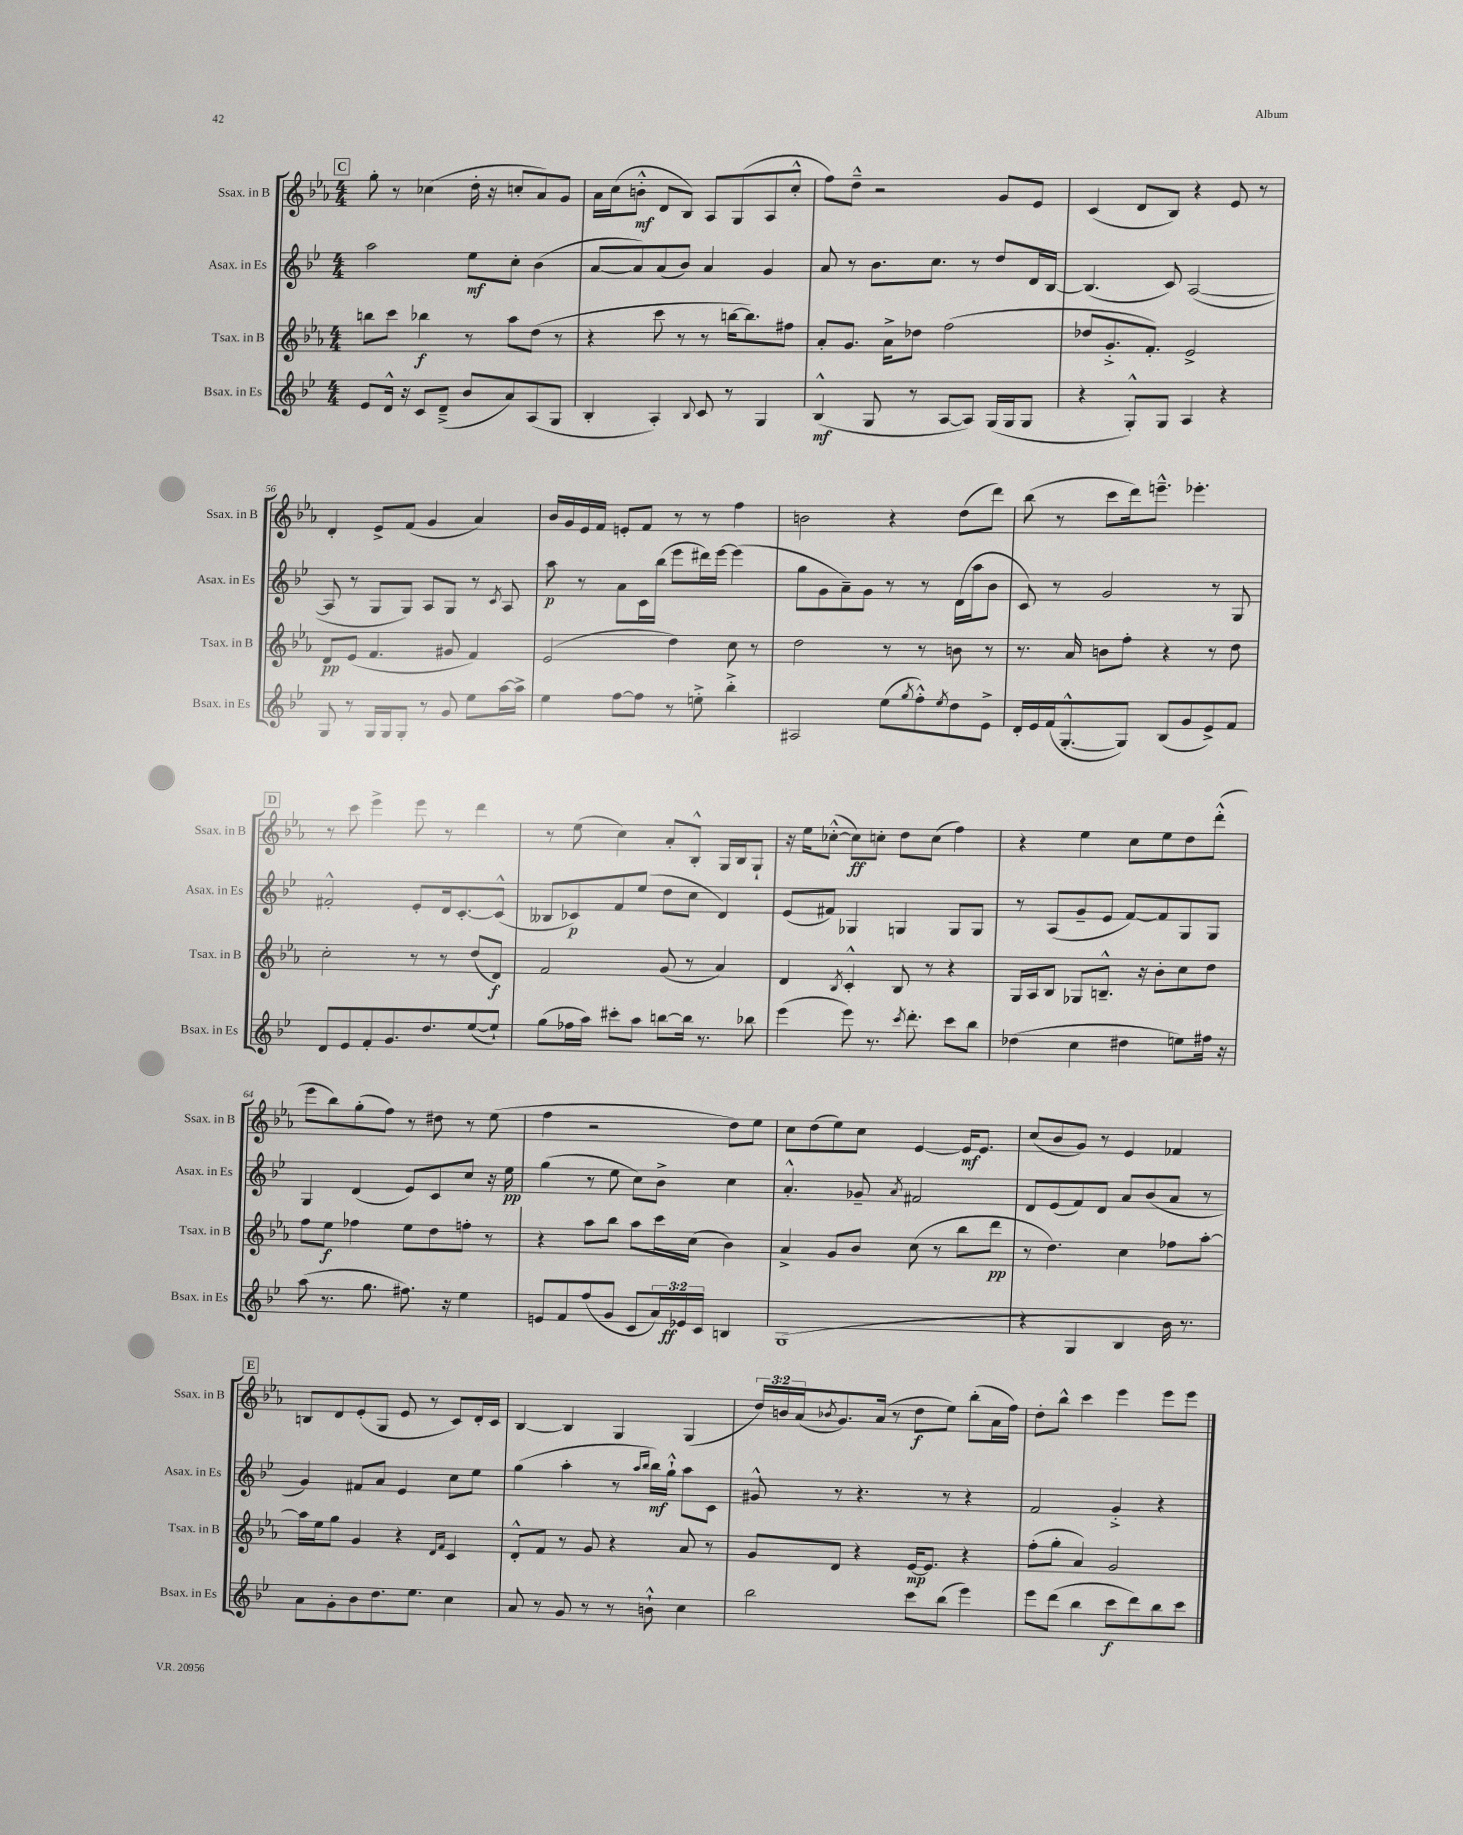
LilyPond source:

<<
\new StaffGroup <<
\new Staff = "s0" \with { instrumentName = "Ssax. in B" shortInstrumentName = "Ssax. in B" } {
    \clef treble \key ees \major \numericTimeSignature \time 4/4 \override Staff.TupletNumber.text = #tuplet-number::calc-fraction-text
    \mark \markup { \box "C" } g''8-. r8 ces''4( d''16-. r16 c''8-. aes'8) g'8 |
    aes'16 c''16( b'8-.-^\mf d'8 bes8) aes8 g8( aes8 c''8-.-^ |
    f''8) d''8---^ r2 g'8 ees'8 |
    c'4( d'8 bes8) r4 ees'8 r8 |
    d'4-. ees'8-> f'8( g'4 aes'4) |
    bes'16 g'16 ees'16 f'16 e'8-. f'8 r8 r8 f''4 |
    b'2 r4 d''8( d'''8) |
    bes''8( r8 c'''8 d'''16) e'''8.---^ ees'''4.-. |
    \mark \markup { \box "D" } r8 c'''8 ees'''4-> ees'''8 r8 d'''4 |
    r8 ees''8( c''4) aes'8-. bes8-.-^ g16 bes16 g8-! |
    r16 ees''16 ces''8~-.-^( ces''8\ff) c''8-. d''8 c''8( f''4) |
    r4 ees''4 c''8 ees''8 d''8 d'''8-.-^( |
    ees'''8 bes''8) g''8-.( f''8) r8 dis''8 r8 ees''8( |
    f''4 r2 d''8) ees''8 |
    c''8 d''8( ees''8) c''8 ees'4~ ees'16\mf ees'8. |
    c''8( bes'8 g'8) r8 ees'4 fes'4 |
    \mark \markup { \box "E" } b8 d'8 ees'8-.( g8 ees'8 r8 c'8) d'16-. c'16 |
    bes4~ bes4 g4 g4( |
    \tuplet 3/2 { d''16) b'16 aes'16( } \acciaccatura { bes'8 } g'8.) aes'16( r8 d''8\f ees''8) bes''8-.( aes'16 f''16) |
    d''8-. bes''8-^ c'''4 ees'''4 ees'''8 ees'''8 \bar "|." |
}
\new Staff = "s1" \with { instrumentName = "Asax. in Es" shortInstrumentName = "Asax. in Es" } {
    \clef treble \key bes \major \numericTimeSignature \time 4/4
    \mark \markup { \box "C" } a''2 ees''8\mf c''8-. bes'4( |
    a'8~ a'8) a'8( bes'8) a'4 g'4 |
    a'8 r8 bes'8. c''8. r8 d''8 d'16 bes16~ |
    bes4.( c'8) a2~( |
    a8 r8 g8 g8) a8 g8 r8 \acciaccatura { c'8 } a8 |
    a''8\p r8 a'8 c'16 bes''16( ees'''8 dis'''16) ees'''16~ ees'''4( |
    g''8 g'8 a'8--) g'8 r8 r8 d'16( a''16 bes'8 |
    c'8) r8 g'2 r8 g8 |
    \mark \markup { \box "D" } fis'2-.-^ ees'8-. d'16 c'8.~-. c'8-^( |
    beses8 ces'8\p) f'8 ees''8( d''8 c''8 d'4) |
    ees'8( fis'8) ges4 g4 g8 g8 |
    r8 a8( g'8-- ees'8 f'8~) f'8 g8 g8 |
    g4 d'4( ees'8) c'8 c''8 r16 ees''16\pp |
    g''4( r8 ees''8 c''8) bes'8-> c''4 |
    a'4.-.-^ ges'8-- \acciaccatura { a'8 } fis'2 |
    d'8 ees'8( f'8) d'8 a'8 bes'8( a'8 r8 |
    \mark \markup { \box "E" } g'4) fis'8 a'8 ees'4 c''8 ees''8 |
    g''4( a''4-. r8 \grace { a''16 bes''16 } bes''16\mf) g''16-!-^ a''8 c'8 |
    gis'8-^ r8 r4. r8 r4 |
    f'2 g'4-.-> r4 \bar "|." |
}
\new Staff = "s2" \with { instrumentName = "Tsax. in B" shortInstrumentName = "Tsax. in B" } {
    \clef treble \key ees \major \numericTimeSignature \time 4/4
    \mark \markup { \box "C" } b''8 c'''8 bes''4\f r8 aes''8 d''8( r8 |
    r4 c'''8 r8 r8 b''16~ b''8.) fis''8 |
    aes'8-. g'8. aes'16-> des''8 f''2( |
    des''8 g'8.-.-> f'8.-.) ees'2-> |
    d'8\pp ees'8( f'4. gis'8 f'4) |
    ees'2( d''4) c''8 r8 |
    d''2 r8 r8 b'8 r8 |
    r8. aes'16 b'8 f''8-. r4 r8 d''8 |
    \mark \markup { \box "D" } c''2-. r8 r8 d''8( d'8\f) |
    f'2 g'8( r8 aes'4) |
    d'4 \acciaccatura { bes8 } c'4-.-^ bes8 r8 r4 |
    g16 aes16 bes8 ges8 b8.---^ r16 bes'8-. c''8 d''8 |
    f''8 ees''8\f fes''4 ees''8 d''8 f''8-. r8 |
    r4 aes''8 bes''8 aes''8 c'''16 c''16( bes'4) |
    aes'4-> g'8 bes'8 c''8( r8 bes''8 d'''8\pp |
    r8 d''4.) c''4 fes''8 aes''8~-. |
    \mark \markup { \box "E" } aes''16 ees''16 g''8 g'4 r4 \grace { d'16 f'16 } c'4 |
    d'8-.-^ f'8 r8 g'8 r4 aes'8 r8 |
    g'8 d'8 r4 ees'16~\mp ees'8. r4 |
    f''8-.( g''8-. aes'4) g'2 \bar "|." |
}
\new Staff = "s3" \with { instrumentName = "Bsax. in Es" shortInstrumentName = "Bsax. in Es" } {
    \clef treble \key bes \major \numericTimeSignature \time 4/4 \override Staff.TupletNumber.text = #tuplet-number::calc-fraction-text
    \mark \markup { \box "C" } ees'8 d'16-^ r16 c'8 d'8--->( bes'8 a'8) a8( g8 |
    bes4-. a4-.) \appoggiatura { bes8 } c'8 r8 g4 |
    bes4-^\mf( g8 r8 a8~ a8) g16( g16 g8 |
    r4 g8-.-^) g8 a4 r4 |
    g8 r8 g16 g16 g8-. r8 g'8 ees''8 a''16~ a''16-> |
    ees''4 f''8~ f''8 r8 e''8-.-> bes''4-.-> |
    ais2 ees''8( \acciaccatura { g''8 } f''8-.-^) \acciaccatura { ees''8 } d''8 ees'8-> |
    d'16-. ees'16 f'16( g8.~-.-^ g8) bes8( g'8 ees'8->) f'8 |
    \mark \markup { \box "D" } d'8 ees'8 f'8-. g'8. d''8. ees''8~( ees''8-!) |
    g''8( fes''16 a''16) cis'''8-. a''8 b''8~ b''16 r8. bes''8 |
    ees'''4( ees'''8) r8. \acciaccatura { c'''8 } d'''8.-. c'''8 bes''8 |
    des''4( c''4 dis''4 e''8) fis''16 r16 |
    a''8( r8. g''8. fis''8.) r16 ees''4 |
    e'8 f'8 f''8( g'8 c'8 \tuplet 3/2 { a'16) ees'16\ff c'16 } b4 |
    g1( |
    r4 g4 bes4 bes'16) r8. |
    \mark \markup { \box "E" } a'8 g'8-. bes'8 d''8. ees''8. c''4 |
    a'8 r8 g'8 r8 r8 b'8-!-^ c''4 |
    bes''2 c'''8 bes''8( ees'''4) |
    ees'''8 d'''8( bes''4 c'''8\f d'''8) bes''8 c'''8 \bar "|." |
}
>>
>>
\layout { \context { \Score currentBarNumber = #52 } }
